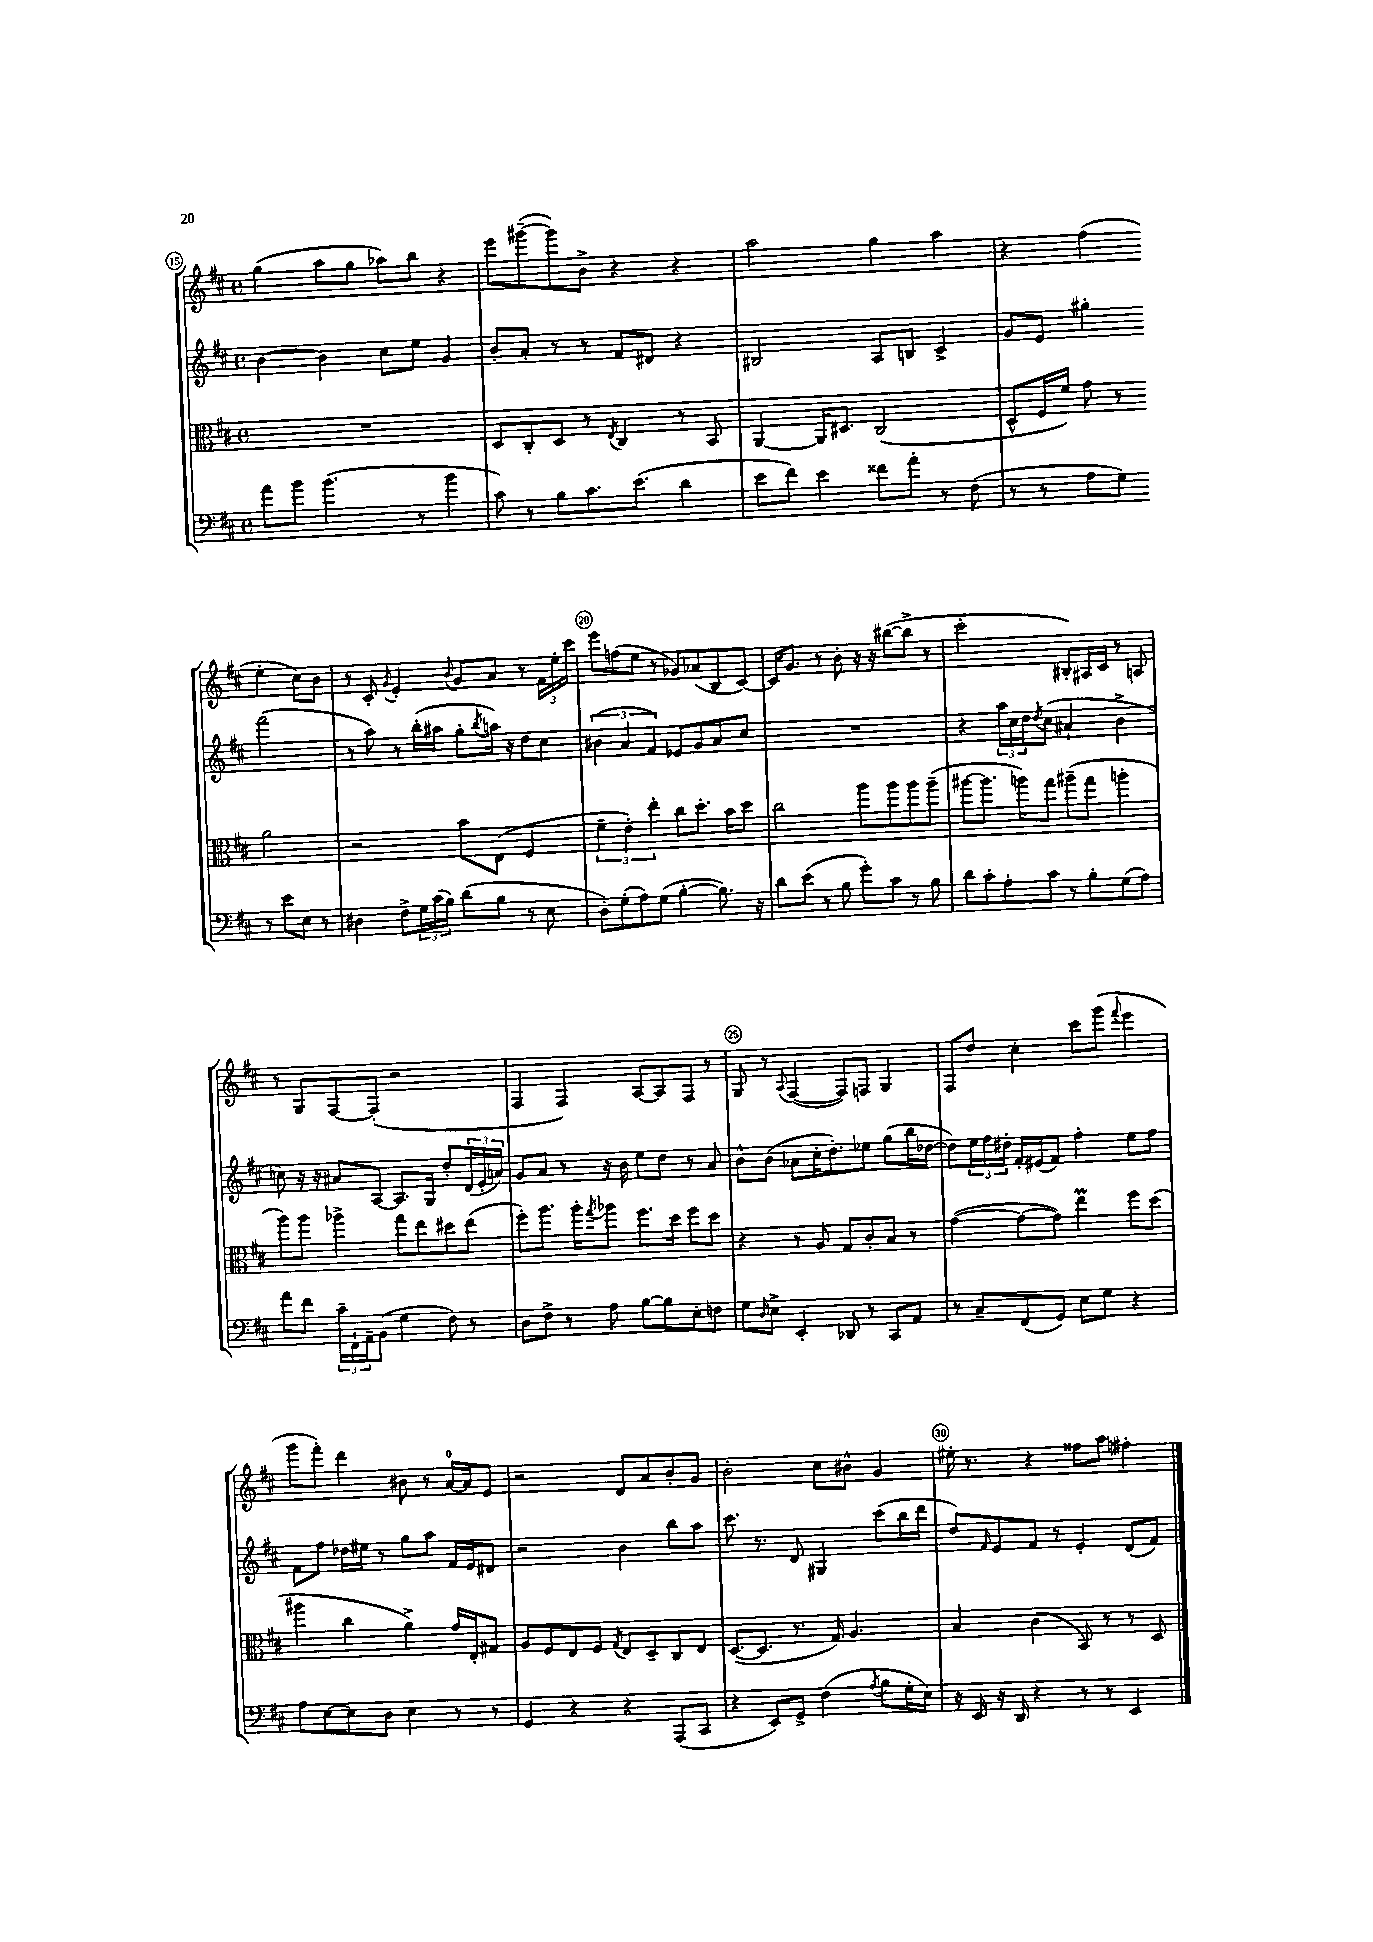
<<
\new StaffGroup <<
\new Staff = "s0" {
    \clef treble \key d \major \defaultTimeSignature \time 4/4
    g''4( a''8 g''8 aes''8) b''8 r4 |
    e'''8 gis'''8~--( gis'''8) b'8-> r4 r4 |
    a''2 g''4 a''4 |
    r4 fis''4( e''4-. cis''8) b'8 |
    r8 cis'8-. \acciaccatura { g'8 } e'4-. \appoggiatura { b'8 } g'8 a'8 r8 \tuplet 3/2 { fis'16 e''16-. cis'''16 } |
    e'''8 f''8( e''8 r8 ges'8) aes'8( b8 cis'8~) |
    cis'16 g'8. r8 b'8-. r16 r16 bis''8~( bis''8-> r8 |
    cis'''2-. bis8-.) ais16 cis'16 r8 a8 |
    r8 g8 fis8~ fis8-.( r2 |
    fis4 fis4) a8~ a8 fis8 r8 |
    g8 r8 \appoggiatura { a8 } fis4~( fis8) f8 g4 |
    fis8 d''8 cis''4-. cis'''8 g'''8( \appoggiatura { fis'''8 } e'''4 |
    g'''8 fis'''8-.) d'''4 bis'8 r8 a'16-0~ a'16 e'8 |
    r2 d'8 a'8 b'8-. g'8 |
    b'2-. cis''8 bis'8-^ g'4 |
    eis''16-. r8. r4 fisis''8 a''8 fis''4-. \bar "|." |
}
\new Staff = "s1" {
    \clef treble \key d \major \defaultTimeSignature \time 4/4
    b'4~ b'4 cis''8 e''8 g'4 |
    b'8-. a'8-. r8 r8 fis'8 dis'8 r4 |
    bis2 a8 b8 cis'4-> |
    g'8 e'8 gis''4-. fis'''2( |
    r8 a''8) r8 b''16-.( ais''16 g''8-. \acciaccatura { b''8 } a''16) r16 d''8 cis''8 |
    \tuplet 3/2 { bis'4( a'4 fis'4) } ees'8 g'8 a'8 cis''8 |
    R1 |
    r4 \tuplet 3/2 { a''16 cis''16 d''16 } \acciaccatura { d''8 } cis''8( ais'4-! b'4-> |
    c''8) r16 r16 ais'8 a8~ a8. g16 d''8-. \tuplet 3/2 { d'16( e'16-. a'16) } |
    g'8 a'8 r8 r16 b'16 e''8 d''8 r8 a'8 |
    b'8-^ b'8( aes'8 cis''16-. d''8.-.) ees''8 g''8( b''16 des''16~ |
    des''8) \tuplet 3/2 { e''16 fis''16 dis''16-. } fis'16-. eis'16( fis'8) fis''4-. e''8 fis''8 |
    fis'8 fis''8 des''16 eis''16 r8 g''8 a''8 fis'16 e'16 dis'8 |
    r2 b'4 b''8 a''8 |
    cis'''8. r8. d'8 gis4 cis'''8( b''16 d'''16 |
    d''8) \grace { fis'16 } e'8 fis'8 r8 e'4-. d'8( fis'8) \bar "|." |
}
\new Staff = "s2" {
    \clef alto \key d \major \defaultTimeSignature \time 4/4
    R1 |
    d8 cis8-. d8 r8 \acciaccatura { e8 } cis4 r8 b,8 |
    a,4~ a,16 dis8. cis2( |
    d8-^ fis16 fis'16) g'8 r8 a'2 |
    r2 b'8 e8( fis4 |
    \tuplet 3/2 { fis'4-- e'4-.) e''4-. } cis''8 d''8.-. b'16 d''8 |
    cis''2 a''8 a''8 a''8 a''8--( |
    ais''8~ ais''8. a''16) g''8 ais''8--( g''8 a''4-. |
    a''8) a''8 aes''4-> g''8 e''8 dis''8 e''8( |
    fis''8-.) a''8. a''16-. \acciaccatura { g''8 } aes''8 fis''8. d''16 fis''8 d''8 |
    r4 r8 a8 g8 cis'8-. b8 r8 |
    g'4~( g'8~ g'8) e''4\prall fis''8 d''8( |
    ais''4 cis''4 a'4->) g'16 e16-. gis8 |
    a8 fis8 e8 fis8 \acciaccatura { g8 } e8 d8-- cis8 e8 |
    d8.~( d8. r8. g16) a4. |
    b4 cis'4( b,8) r8 r8 d8 \bar "|." |
}
\new Staff = "s3" {
    \clef bass \key d \major \defaultTimeSignature \time 4/4
    a'8 b'8 b'4.( r8 b'4 |
    cis'8) r8 b8 cis'8. e'8.( d'4 |
    e'8 fis'8) e'4 fisis'8 a'8-. r8 fis8( |
    r8 r8 a8 g8) r8 e'8 e8 r8 |
    dis4 fis8-> \tuplet 3/2 { g16 cis'16( b16) } d'8( b8 r8 e8 |
    d8-.) g8-.( a8) g8( b4~-. b8.) r16 |
    d'8 e'8( r8 b8 g'8-.) cis'8 r8 b8 |
    d'8 cis'8-. a8-. cis'8 r8 b8-. g8( a8) |
    a'8 fis'8 \tuplet 3/2 { cis'16-- fis,16-! a,16-- } b,8( g4 fis8) r8 |
    d8 fis8-> r8 a8 b8~ b8 e8-. f8 |
    g8 \grace { d16 } e8-> e,4-. des,8 r8 cis,8 a,8 |
    r8 cis8-- fis,8( g,8) e8 g8 r4 |
    a8 e8~ e8 d8 e4 r8 r8 |
    g,4 r4 r4 a,,8( cis,8 |
    r4 e,8) g,8-> fis4( \acciaccatura { a8 } b8 g16-. e16) |
    r16 e,16 r16 d,16 r4 r8 r8 e,4 \bar "|." |
}
>>
>>
\layout { \context { \Score currentBarNumber = #15 \override BarNumber.break-visibility = ##(#f #t #t) barNumberVisibility = #(every-nth-bar-number-visible 5) \override BarNumber.stencil = #(make-stencil-circler 0.1 0.3 ly:text-interface::print) } }
